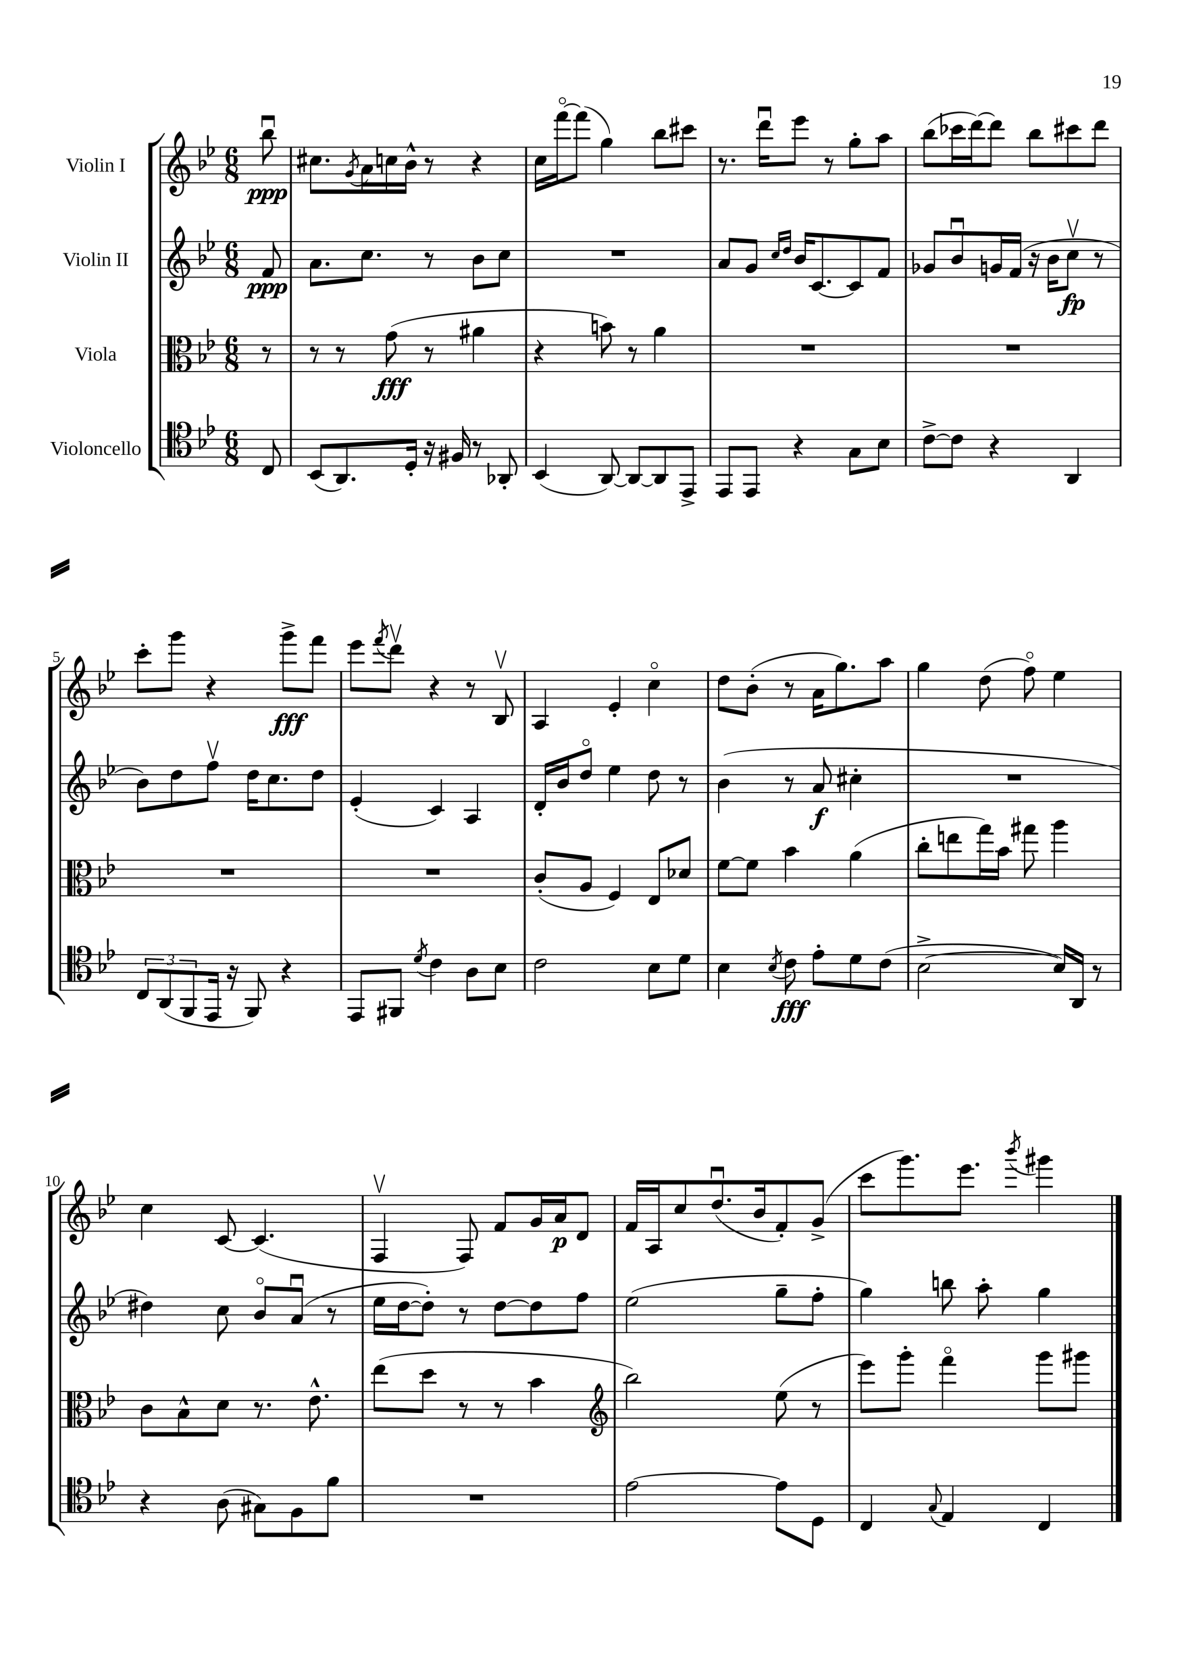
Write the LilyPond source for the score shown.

<<
\new StaffGroup <<
\new Staff = "s0" \with { instrumentName = "Violin I" } {
    \clef treble \key bes \major \numericTimeSignature \time 6/8 \partial 8
    bes''8\downbow\ppp |
    cis''8. \acciaccatura { g'8 } a'16 c''16 bes'16-^ r8 r4 |
    c''16 f'''16~\flageolet f'''8( g''4) bes''8 cis'''8 |
    r8. d'''16\downbow ees'''8 r8 g''8-. a''8 |
    bes''8( ces'''16 d'''16~) d'''8 bes''8 cis'''8 d'''8 |
    c'''8-. g'''8 r4 g'''8->\fff f'''8 |
    ees'''8 \acciaccatura { f'''8 } d'''8\upbow r4 r8 bes8\upbow |
    a4 ees'4-. c''4\flageolet |
    d''8 bes'8-.( r8 a'16 g''8.) a''8 |
    g''4 d''8( f''8\flageolet) ees''4 |
    c''4 c'8~ c'4.( |
    f4\upbow f8) f'8 g'16 a'16\p d'8 |
    f'16 a16 c''8 d''8.\downbow( bes'16 f'8-.) g'8->( |
    c'''8 g'''8.) ees'''8. \acciaccatura { bes'''8 } gis'''4 \bar "|." |
}
\new Staff = "s1" \with { instrumentName = "Violin II" } {
    \clef treble \key bes \major \numericTimeSignature \time 6/8 \partial 8
    f'8\ppp |
    a'8. c''8. r8 bes'8 c''8 |
    R2. |
    a'8 g'8 \grace { c''16 d''16 } bes'16 c'8.~ c'8 f'8 |
    ges'8 bes'8\downbow g'16 f'16( r16 bes'16 c''8\upbow\fp r8 |
    bes'8) d''8 f''8\upbow d''16 c''8. d''8 |
    ees'4-.( c'4) a4 |
    d'16-. bes'16 d''8\flageolet ees''4 d''8 r8 |
    bes'4( r8 a'8\f cis''4-. |
    R2. |
    dis''4) c''8 bes'8\flageolet a'8\downbow( r8 |
    ees''16 d''16~ d''8-.) r8 d''8~ d''8 f''8 |
    ees''2( g''8-- f''8-. |
    g''4) b''8 a''8-. g''4 \bar "|." |
}
\new Staff = "s2" \with { instrumentName = "Viola" } {
    \clef alto \key bes \major \numericTimeSignature \time 6/8 \partial 8
    r8 |
    r8 r8 g'8\fff( r8 ais'4 |
    r4 b'8) r8 a'4 |
    R2. |
    R2. |
    R2. |
    R2. |
    c'8-.( a8 f4) ees8 des'8 |
    f'8~ f'8 bes'4 a'4( |
    c''8-. e''8 g''16) bes'16 gis''8 a''4 |
    c'8 bes8-^ d'8 r8. ees'8.-^ |
    ees''8( d''8 r8 r8 bes'4 |
    \clef treble bes''2) ees''8( r8 |
    ees'''8) g'''8-. f'''4\flageolet g'''8 gis'''8 \bar "|." |
}
\new Staff = "s3" \with { instrumentName = "Violoncello" } {
    \clef tenor \key bes \major \numericTimeSignature \time 6/8 \partial 8
    c8 |
    bes,8( a,8.) d16-. r16 fis16 r8 aes,8-. |
    bes,4( a,8~) a,8~ a,8 ees,8-> |
    ees,8 ees,8 r4 g8 bes8 |
    c'8~-> c'8 r4 a,4 |
    \tuplet 3/2 { c8 a,8( f,8 } ees,16 r16 f,8) r4 |
    ees,8 fis,8 \acciaccatura { d'8 } c'4 a8 bes8 |
    c'2 bes8 d'8 |
    bes4 \acciaccatura { bes8 } c'8\fff ees'8-. d'8 c'8( |
    bes2~-> bes16) a,16 r8 |
    r4 a8( gis8) f8 f'8 |
    R2. |
    ees'2~ ees'8 d8 |
    c4 \appoggiatura { g8 } ees4 c4 \bar "|." |
}
>>
>>
